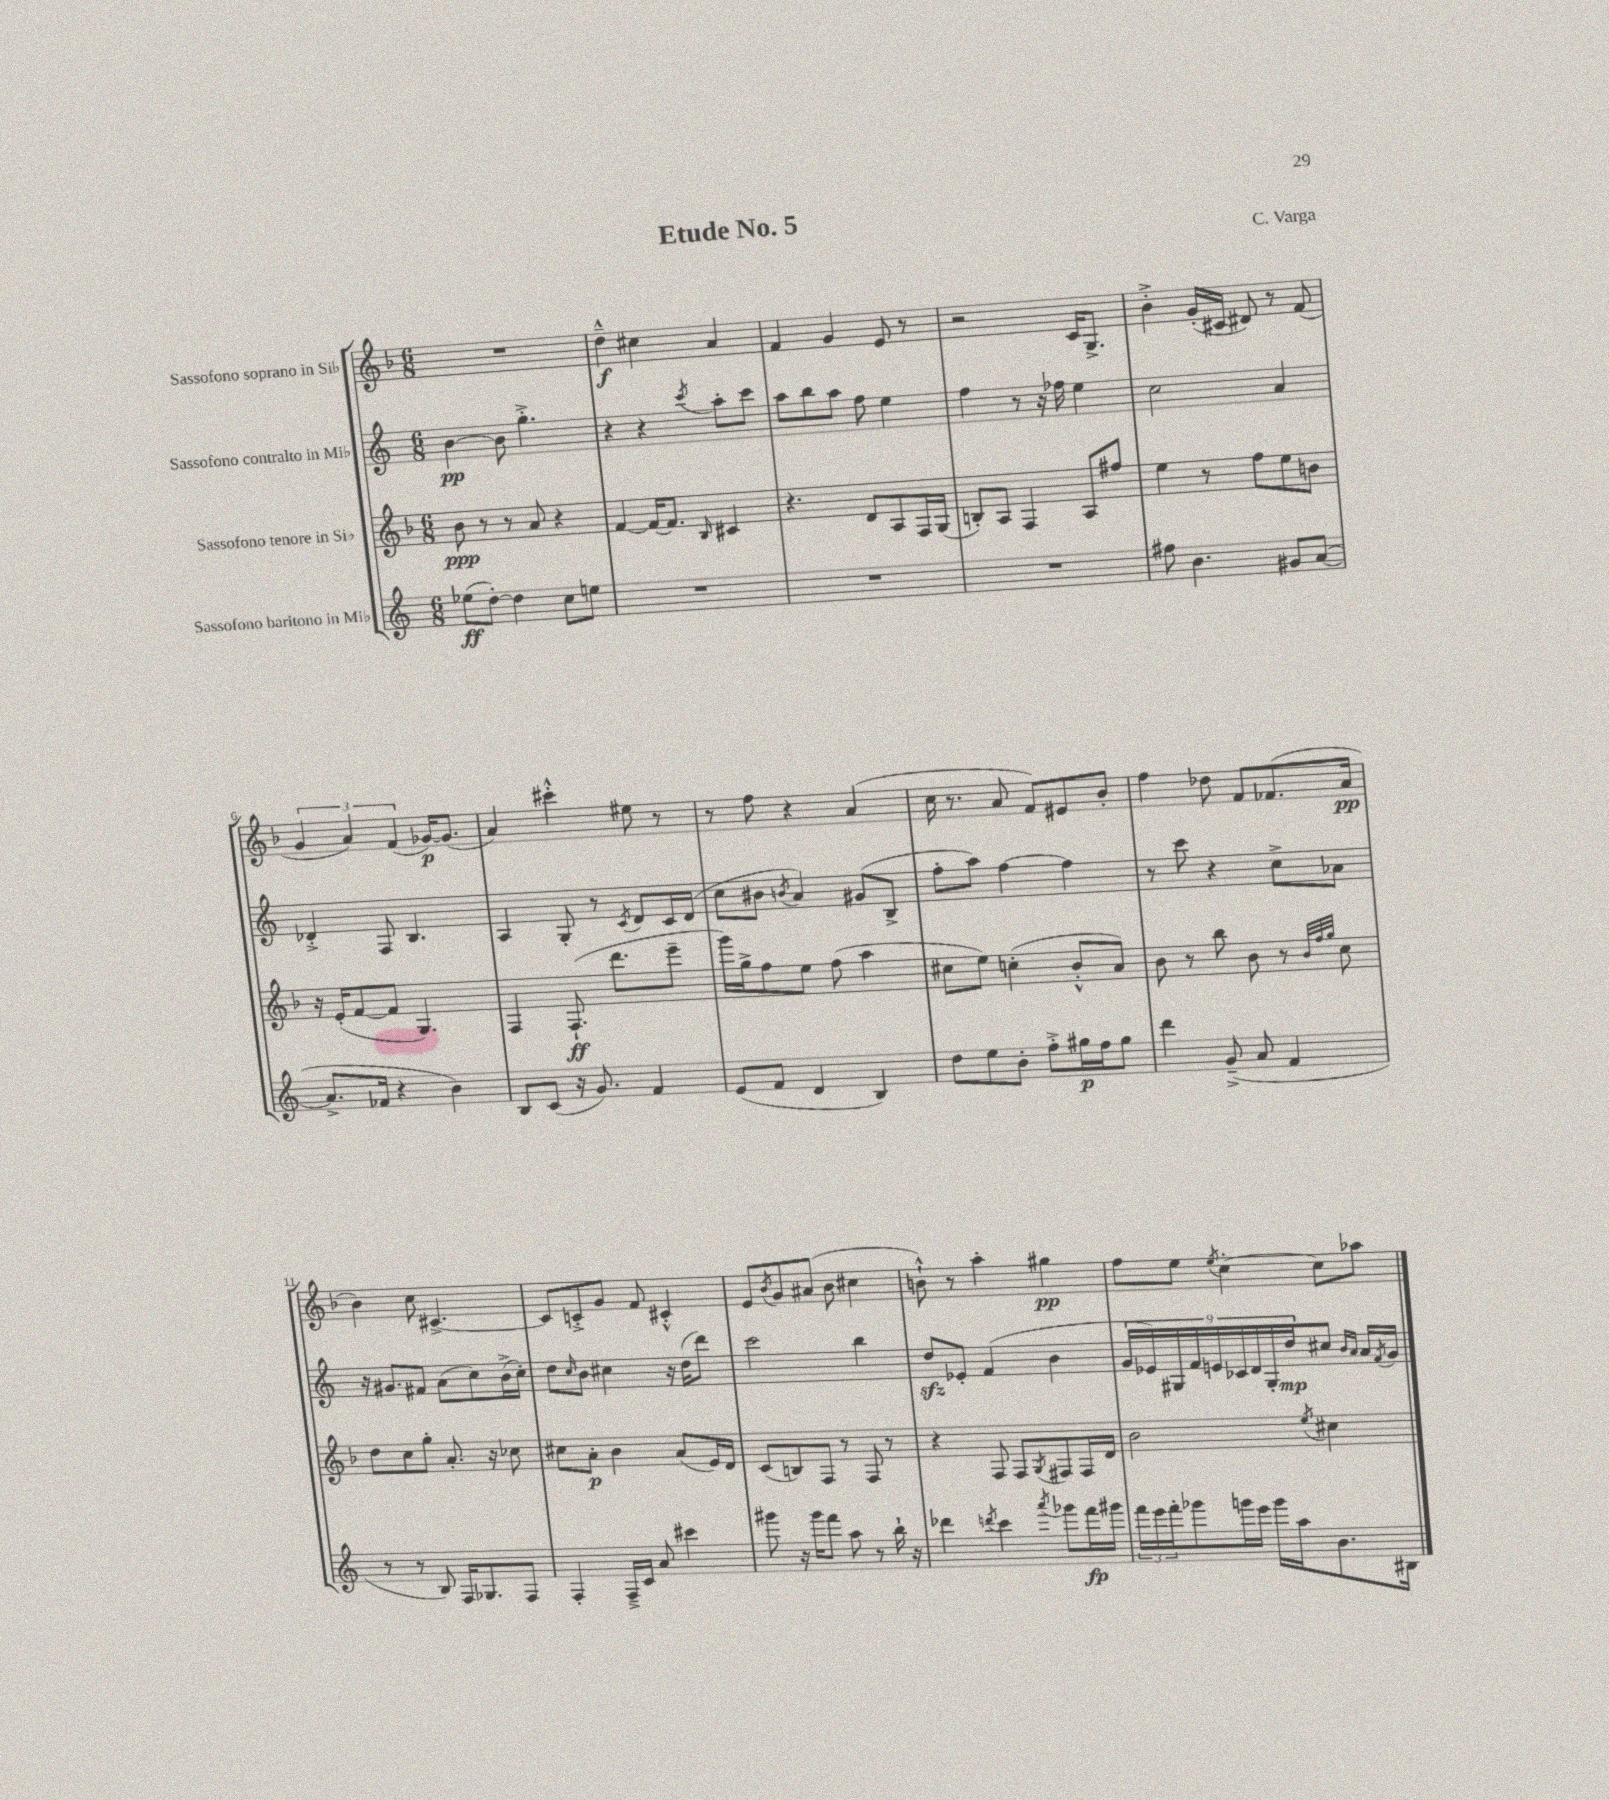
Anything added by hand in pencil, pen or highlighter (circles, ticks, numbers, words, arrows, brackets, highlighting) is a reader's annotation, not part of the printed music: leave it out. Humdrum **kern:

**kern	**kern	**kern	**kern
*staff4	*staff3	*staff2	*staff1
*clefG2	*clefG2	*clefG2	*clefG2
*k[]	*k[b-]	*k[]	*k[b-]
*M6/8	*M6/8	*M6/8	*M6/8
(8ee-	8b-	[4b	2.r
[8dd')	8r	.	.
4dd]	8r	8b]	.
.	8a	4.gg'^	.
8cc	4r	.	.
8ee	.	.	.
=	=	=	=
2.r	[4f	4r	4dd~^^
.	16f_	4r	4cc#
.	8.f]	.	.
.	16qqB-	8qccc	.
.	4c#	8aa'	4a
.	.	8ccc	.
=	=	=	=
2.r	4.r	8aa	4f
.	.	8bb	.
.	.	8aa	4g
.	8d	8ff	.
.	8A	4ee	8e
.	16F	.	8r
.	(16G	.	.
=	=	=	=
2.r	8B')	4ff	2r
.	8A	.	.
.	4F	8r	.
.	.	16r	.
.	.	16ff-	.
.	8A	4ee	16c
.	.	.	8.G^
.	8ff#	.	.
=	=	=	=
8ff#	4ee	2cc	4b-'^
4.b	.	.	.
.	8r	.	(16g'
.	.	.	16c#
.	8ff	.	8d#)
8g#	8ee	4a	8r
([8a	8b	.	(8f
=	=	=	=
8.a^]	16r	4d-'^	6g
.	(16e'	.	.
.	[8f	.	.
.	.	.	6a)
16f-	.	.	.
4r	8f]	8F	.
.	.	.	(6f
.	4.G)	4.B	.
4b)	.	.	[16g-)
.	.	.	(8.g-]
=	=	=	=
8B	4F	4A	4a)
(8c	.	.	.
16r	(8.F`	8G'	4ccc#'^^
8.g)	.	.	.
.	.	8r	.
.	8.ddd	.	.
.	.	8qc	.
4f	.	8d	8ee#
.	8eee~	16c	8r
.	.	(16d	.
=	=	=	=
(8e	16ggg)	8cc	8r
.	16gg^	.	.
8f	8ff	8b#	8ff
.	.	8qb	.
4d	8ee	4a)	4r
.	(8ff	.	.
4B)	4aa	(8g#	(4a
.	.	8B^	.
=	=	=	=
8dd	8cc#	8ff'	16cc
.	.	.	8.r
8ee	8ee)	8aa)	.
8b'	(4cc'	[4ff	8a
8ff'^	.	.	8f)
16gg#	8b-'^^	4ff]	8e#
16ff	.	.	.
8gg#	8a)	.	8b-'
=	=	=	=
4ddd	8b-	8r	4ff
.	8r	8ccc	.
(8g~^	8bb-	4r	8dd-
8a	8b-	.	8f
4f	8r	8cc^	(8.f-
.	32qqb-	.	.
.	32qqff	.	.
.	32qqgg	.	.
.	8cc	8a-	.
.	.	.	16a
=	=	=	=
8r	8dd	16r	4b-)
.	.	8.g#	.
8r	8cc	.	.
8B)	8gg'	8f#	8cc
16F	8.a'	(8a	[4.c#^
8.G-	.	.	.
.	.	8cc)	.
.	16r	.	.
8F	8cc-	(16b^	.
.	.	16cc')	.
=	=	=	=
4F'	8cc#	8dd	8c#]
.	.	16qqcc	.
.	8a'	8b	8c'^
16F~^	4b-	4cc#	8g
16c	.	.	.
8a	.	.	8f
4ccc#	(8a	16r	4c#'^^
.	.	(16dd	.
.	16e)	8ddd)	.
.	16d	.	.
=	=	=	=
8ggg#	(8c	2ccc	8e
.	.	.	8qb-
16r	8B)	.	8g
16ggg#	.	.	.
8fff	8F	.	(8a#
8aa	8r	.	8b-
8r	8F	4bb	4cc#
16bb`	8r	.	.
16r	.	.	.
=	=	=	=
4ddd-	4r	8dd	8b`^^)
.	.	8e-'	8r
8qddd	.	.	.
4ccc	8F	(4f	4aa'
.	8F	.	.
8qaaa	8qG	.	.
8ggg-	8F#	4b	4gg#
16fff	16F#	.	.
16ggg#	16d	.	.
=	=	=	=
24fff	2b-	18g	8ff
24eee	.	.	.
.	.	18e-)	.
24fff'	.	.	.
.	.	18G#	.
8ggg-	.	.	8ee
.	.	18f	.
.	.	18e	.
.	.	.	8qee
16ggg	.	.	[4cc'
.	.	18c-	.
16eee	.	.	.
.	.	18d	.
16ggg	.	.	.
.	.	18G#'	.
16aa	.	.	.
.	.	18dd	.
.	8qee	.	.
8.b	4cc#	8cc#	8cc]
.	.	16qqb	.
.	.	16qqa	.
.	.	16a	8aa-
.	.	8qf	.
16B#	.	16g	.
==	==	==	==
*-	*-	*-	*-
